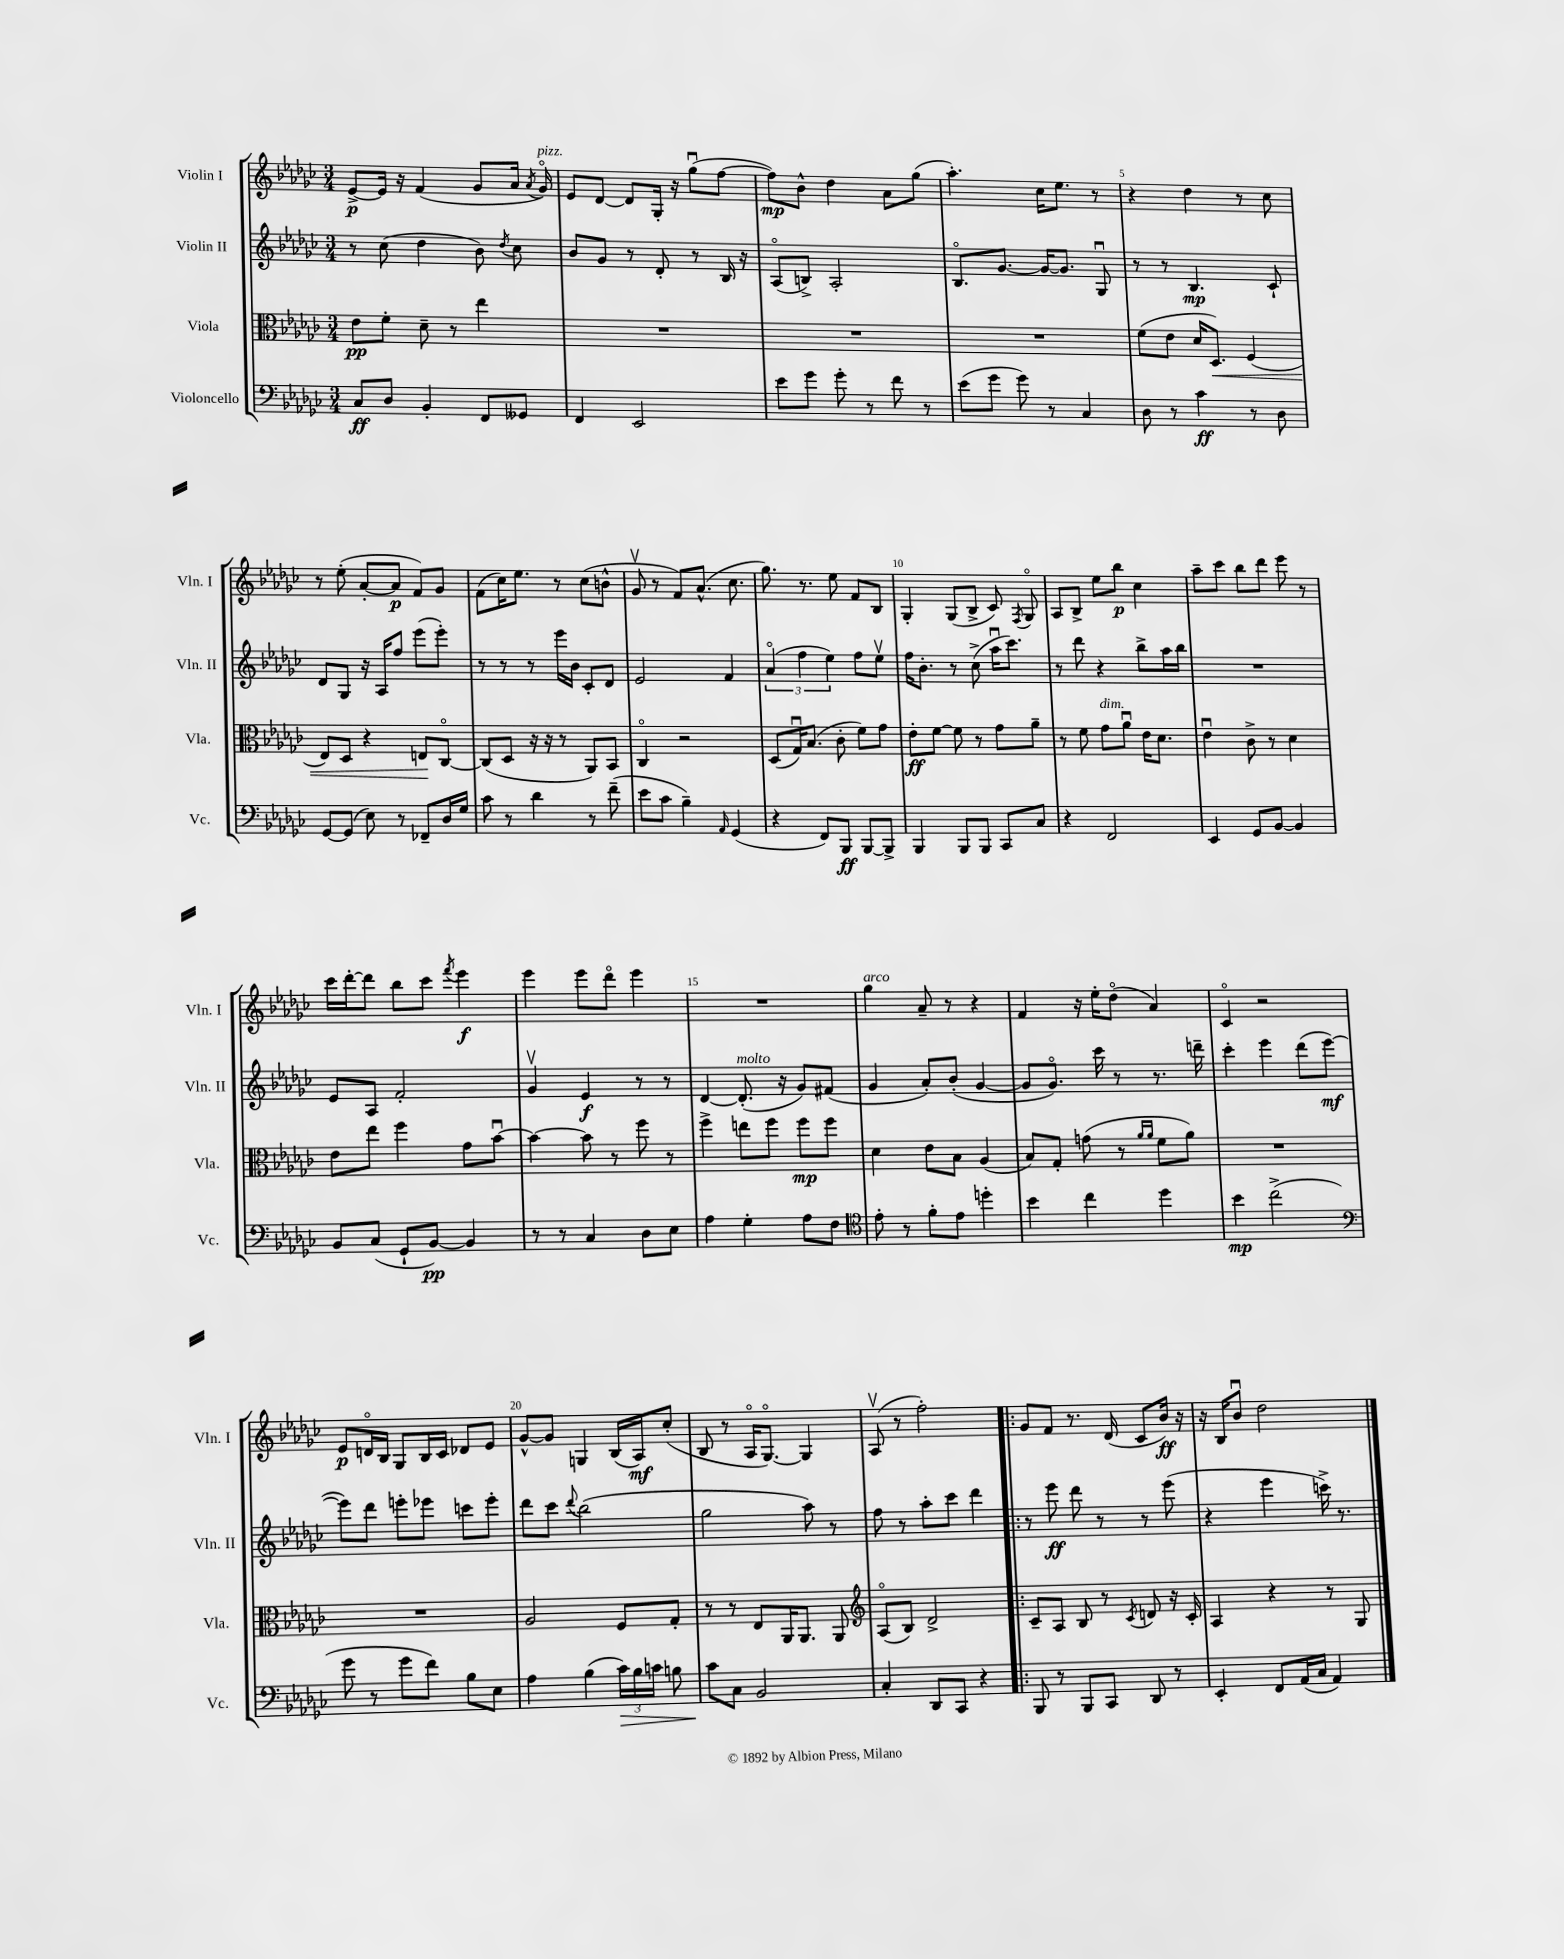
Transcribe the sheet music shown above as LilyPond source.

<<
\new StaffGroup <<
\new Staff = "s0" \with { instrumentName = "Violin I" shortInstrumentName = "Vln. I" } {
    \clef treble \key ges \major \numericTimeSignature \time 3/4
    \autoBeamOff ees'8[~->\p ees'16] r16 f'4( ges'8[ aes'16] \acciaccatura { aes'8 } ges'16\flageolet^\markup { \italic "pizz." }) |
    ees'8[ des'8]~ des'8[ ges16]-. r16 ges''8[\downbow( f''8]~ |
    f''8[\mp) bes'8]-^ des''4 aes'8[ ges''8]( |
    aes''4.-.) ces''16[ ees''8.] r8 |
    r4 des''4 r8 ces''8 |
    r8 ees''8-.( aes'8[~-. aes'8]\p f'8[) ges'8] |
    f'8[( ces''16) ees''8.] r8 ces''8[( b'8]-^ |
    ges'8\upbow r8 f'8[) aes'8.]-^( ces''8. |
    ges''8.) r8. ees''8 f'8[ bes8] |
    ges4-. ges8[( bes8]-> ces'8) \acciaccatura { f8 } ges8\flageolet |
    aes8[ bes8]-> ees''8[ bes''8]\p ces''4 |
    aes''8[-- ces'''8] bes''8[ des'''8] ees'''8 r8 |
    ces'''16[ des'''16~-. des'''8] bes''8[ ces'''8] \acciaccatura { f'''8 } ees'''4\f |
    ees'''4 ees'''8[ des'''8]\flageolet ees'''4 |
    R2. |
    ges''4^\markup { \italic "arco" } aes'8-- r8 r4 |
    f'4 r16 ees''16[-. des''8]\flageolet( aes'4) |
    ces'4\flageolet r2 |
    ees'8[\p d'16\flageolet bes16] ges8[ bes16 ces'16] des'8[ ees'8] |
    ges'8[~-^ ges'8] g4 bes16[( aes16\mf) ces''8]-.( |
    bes8 r8 aes16[\flageolet ges8.]~\flageolet) ges4 |
    aes8\upbow( r8 f''2-.) |
    \bar ".|:" ges'8[ f'8] r8. des'16( ces'8[ bes'16]\ff) r16 |
    r16 bes16[ bes'8]\downbow des''2 \bar "|." |
}
\new Staff = "s1" \with { instrumentName = "Violin II" shortInstrumentName = "Vln. II" } {
    \clef treble \key ges \major \numericTimeSignature \time 3/4
    \autoBeamOff r8 ces''8( des''4 bes'8) \acciaccatura { des''8 } ces''8 |
    bes'8[ ges'8] r8 des'8-. r8 bes16 r16 |
    aes8[\flageolet( b8]->) aes2-. |
    bes8.[\flageolet ges'8.]~ ges'16[~ ges'8.] ges8\downbow |
    r8 r8 bes4.\mp ces'8-! |
    des'8[ ges8] r16 aes16[ f''8] ees'''8[( ees'''8]-.) |
    r8 r8 r8 ees'''16[ bes'16] ces'8[-. des'8] |
    ees'2 f'4 |
    \tuplet 3/2 { aes'4\flageolet( f''4 ees''4) } f''8[ ees''8]\upbow |
    f''16[ bes'8.]-. r8 ces''8->( aes''16[\downbow ces'''8.]) |
    r8 des'''8 r4 bes''8[-> aes''16 bes''16] |
    R2. |
    ees'8[ aes8] f'2-. |
    ges'4\upbow ees'4\f r8 r8 |
    des'4~ des'8.-.^\markup { \italic "molto" }( r16 ges'8[) fis'8]( |
    ges'4 aes'8[-.) bes'8]-.( ges'4~ |
    ges'8[ ges'8.]\flageolet) ces'''16 r8 r8. d'''16-- |
    ces'''4-. ees'''4 des'''8[( ees'''8]~\mf |
    ees'''8[) des'''8] e'''8[-. ees'''8] c'''8[ ees'''8]-. |
    des'''8[ ces'''8] \appoggiatura { des'''8 } bes''2( |
    ges''2 aes''8) r8 |
    f''8 r8 aes''8[-. ces'''8] des'''4 |
    \bar ".|:" r8 ees'''8\ff des'''8 r8 r8 ees'''8( |
    r4 ees'''4 c'''16->) r8. \bar "|." |
}
\new Staff = "s2" \with { instrumentName = "Viola" shortInstrumentName = "Vla." } {
    \clef alto \key ges \major \numericTimeSignature \time 3/4
    \autoBeamOff ees'8[\pp f'8]-. des'8-- r8 ees''4 |
    R2. |
    R2. |
    R2. |
    f'8[( ees'8] des'16[ des8.]\<) f4( |
    ees8[) des8] r4 e8[\! ces8]~\flageolet |
    ces8[( des8] r16 r16 r8 aes,8[) bes,8] |
    ces4\flageolet r2 |
    des8[( ges16\downbow) bes8.]( ces'8-. f'8[) ges'8] |
    ees'8[-.\ff f'8]~ f'8 r8 ges'8[ aes'8]-- |
    r8 f'8 ges'8[^\markup { \italic "dim." } aes'8]\downbow ees'16[ des'8.] |
    ees'4\downbow ces'8-> r8 des'4 |
    ees'8[ ees''8] f''4 ges'8[ bes'8]~\downbow |
    bes'4~ bes'8 r8 f''8 r8 |
    f''4-> e''8[ f''8] f''8[\mp f''8] |
    des'4 ees'8[ bes8] aes4( |
    bes8[) ges8]-. g'8( r8 \grace { aes'16[ aes'16] } f'8[ aes'8]) |
    R2. |
    R2. |
    aes2 f8[ ges8]-. |
    r8 r8 ees8[ aes,16 aes,8.] aes,8 |
    \clef treble aes8[\flageolet( bes8]) des'2-> |
    \bar ".|:" ces'8[-- aes8] bes8 r8 \acciaccatura { ces'8 } d'8 r16 ces'16-. |
    aes4 r4 r8 ges8 \bar "|." |
}
\new Staff = "s3" \with { instrumentName = "Violoncello" shortInstrumentName = "Vc." } {
    \clef bass \key ges \major \numericTimeSignature \time 3/4
    \autoBeamOff ces8[\ff des8] bes,4-. f,8[ geses,8] |
    f,4 ees,2 |
    ees'8[ ges'8] ges'8-. r8 f'8 r8 |
    ees'8[( ges'8] ges'8) r8 ces4 |
    des8 r8 ces'4\ff r8 des8 |
    ges,8[~ ges,8]( ees8) r8 fes,8[-- des16 ges16] |
    ces'8 r8 des'4 r8 f'8--( |
    ees'8[ ces'8] bes4--) \grace { aes,16 } ges,4( |
    r4 f,8[) bes,,8]\ff bes,,8[~ bes,,8]-> |
    bes,,4 bes,,8[ bes,,8] ces,8[ ces8] |
    r4 f,2 |
    ees,4 ges,8[ bes,8]~ bes,4 |
    bes,8[ ces8]( ges,8[-! bes,8]~\pp) bes,4 |
    r8 r8 ces4 des8[ ees8] |
    aes4 ges4-. aes8[ f8] |
    \clef tenor ees'8-. r8 f'8[-. ees'8] d''4-. |
    bes'4 ces''4 des''4 |
    bes'4\mp ces''2->( |
    \clef bass ges'8 r8 ges'8[ f'8]) bes8[ ees8] |
    aes4 bes4( \tuplet 3/2 { ces'16[\>) bes16 c'16] } b8 |
    ces'8[\! ces8] bes,2 |
    ces4-. des,8[ ces,8] r4 |
    \bar ".|:" bes,,8 r8 bes,,8[ ces,8] des,8 r8 |
    ees,4-. f,8[ aes,16( ces16] aes,4) \bar "|." |
}
>>
>>
\layout { \context { \Score \override BarNumber.break-visibility = ##(#f #t #t) barNumberVisibility = #(every-nth-bar-number-visible 5) } }
